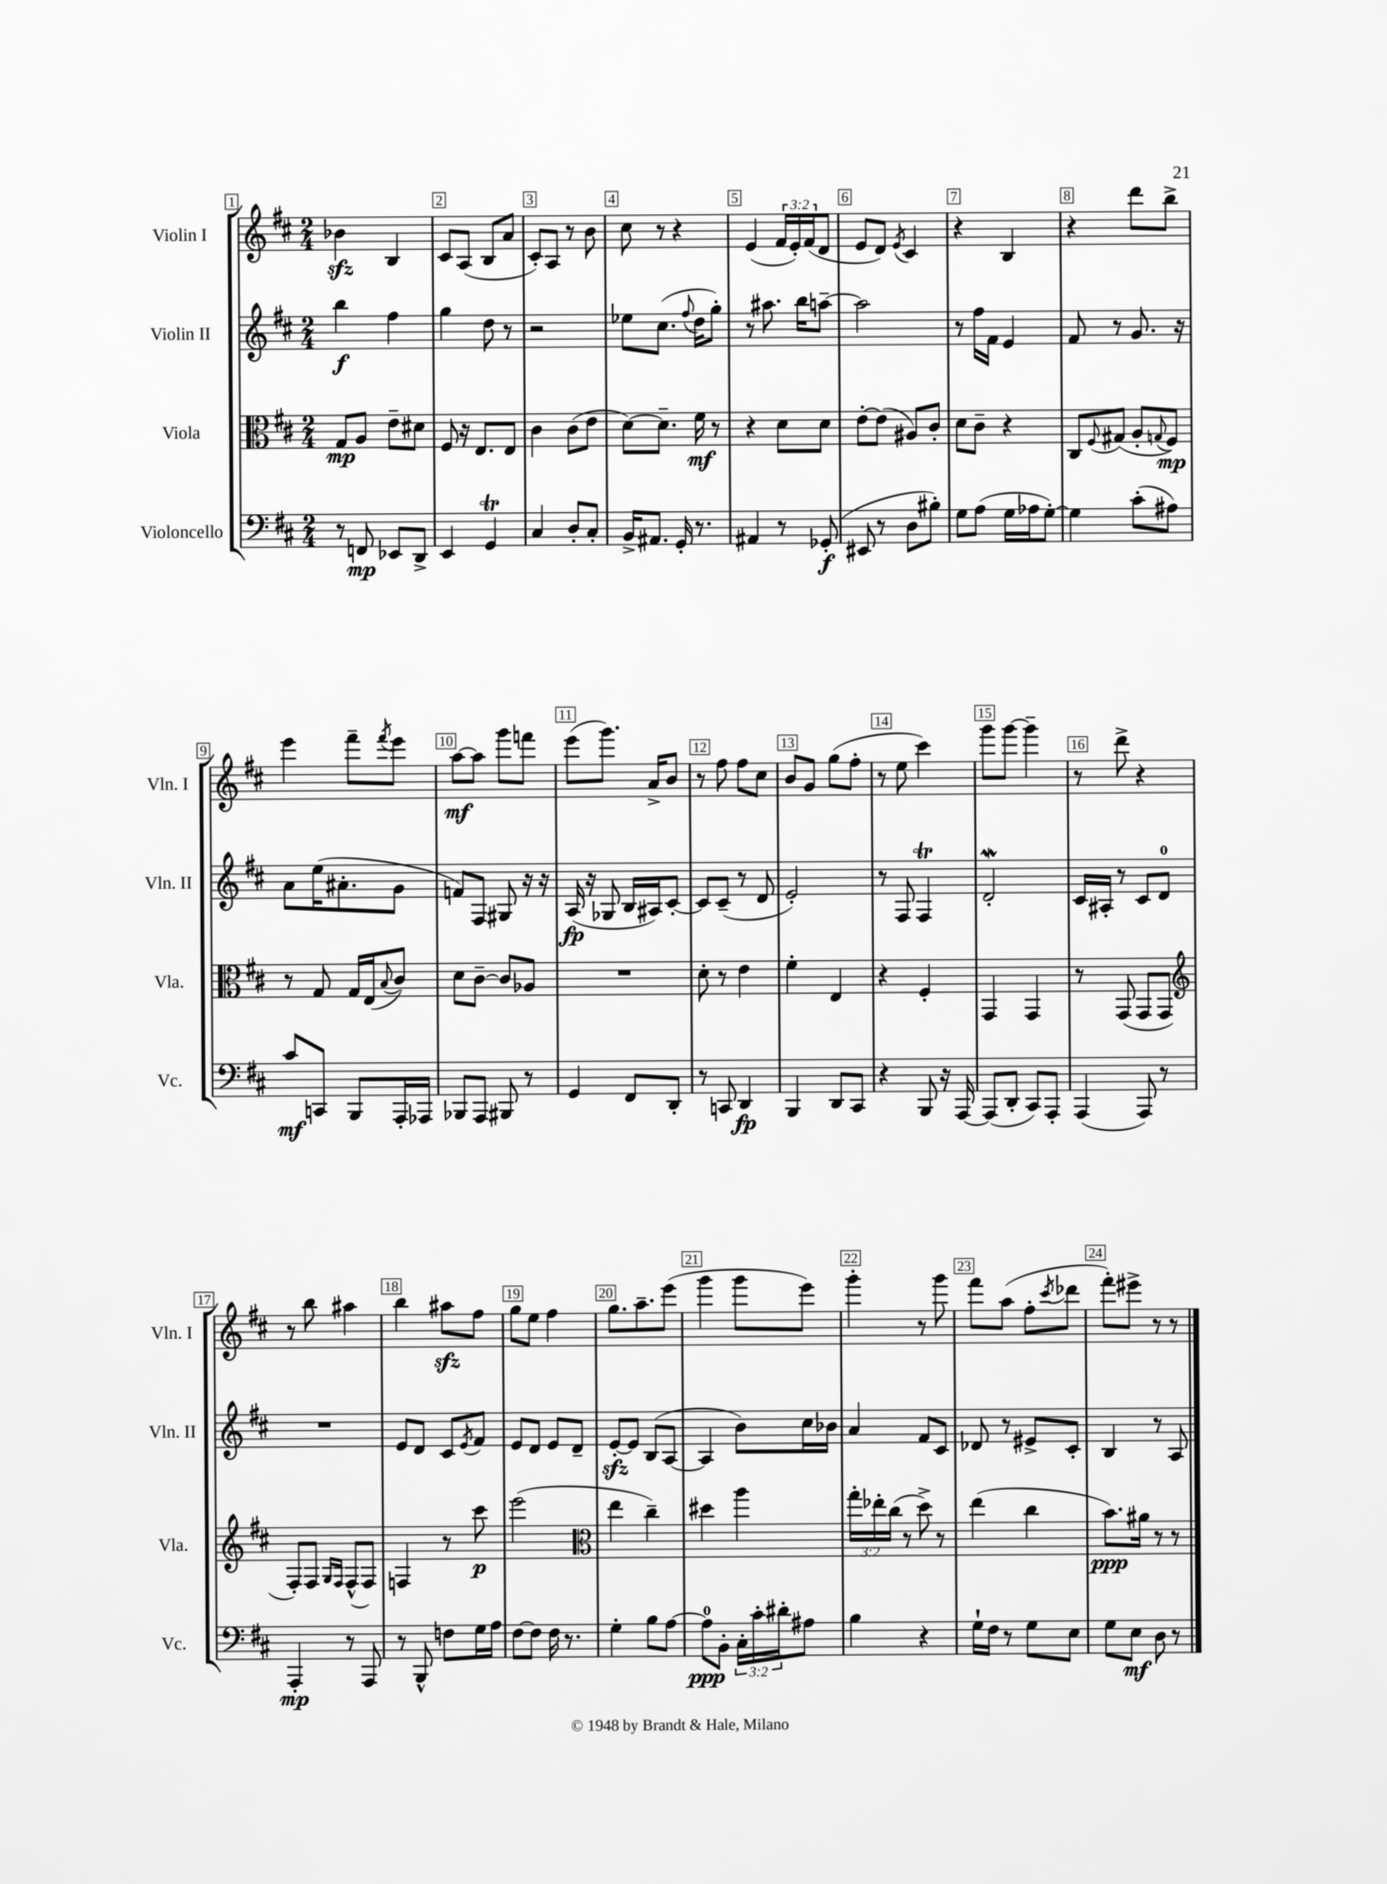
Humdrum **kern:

**kern	**kern	**kern	**kern
*staff4	*staff3	*staff2	*staff1
*clefF4	*clefC3	*clefG2	*clefG2
*k[f#c#]	*k[f#c#]	*k[f#c#]	*k[f#c#]
*M2/4	*M2/4	*M2/4	*M2/4
8r	8G/L	4bb\	4b-\
8FF/	8A/J	.	.
8EE-/L	8e~\L	4ff#\	4B/
8DD^/J	8d#\J	.	.
=	=	=	=
4EE/	8F#/	4gg\	8c#/L
.	16r	.	(8A/J
.	8.E/L	.	.
4GG/	.	8dd\	8B/L
.	8E/J	8r	8a/J
=	=	=	=
4C#/	4c#\	2r	8c#'/L)
.	.	.	8A/J
8D'/L	(8c#\L	.	8r
8C#'/J	8e\J	.	8b\
=	=	=	=
16BB^/LK	[8d\L)	8ee-\L	8cc#\
8.AA#/J	.	.	.
.	8.d~\]J	(8.cc#\J	8r
16GG'/	.	.	4r
.	.	8qqff#/	.
8.r	16f#\	16dd\LK	.
.	8r	8gg'\J)	.
=	=	=	=
4AA#/	4r	8r	(4e/
.	.	8.aa#\	.
8r	8d\L	.	24f#/LL
.	.	.	24e'/)
.	.	16bb\LK	.
.	.	.	(24f#/J
(8GG-'/	8d\J	[8aa~\J	8d/J
=	=	=	=
8EE#/	[8e'\L	2aa\]	8e/L
8r	(8e\]J	.	8d/J)
.	.	.	8qe/
8D\L	8A#/L)	.	4c#/
8B#'\J)	8c#'/J	.	.
=	=	=	=
8G\L	8d\L	8r	4r
(8A\J	8c#~\J	16ff#\LL	.
.	.	16f#\JJ	.
16G\LL	4r	4e/	4B/
16A-\J	.	.	.
[8G'\J)	.	.	.
=	=	=	=
4G\]	8C#/L	8f#/	4r
.	8qqF#/	.	.
.	(8G#/J	8r	.
(8c#'\L	8A'/L	8.g/	8ddd\L
.	8qqG/	.	.
8A#\J)	8F#/J)	.	8bb^\J
.	.	16r	.
=	=	=	=
8c#/L	8r	8a\L	4eee\
8CC/J	8G/	(16ee\K	.
.	.	8.a#'\	.
8BBB/L	16G/LL	.	8fff#~\L
.	(16E/J	.	.
.	8qqB/	.	8qfff#/
16AAA'/L	8c#/J)	8g\J	8eee\J
16AAA-/JJ	.	.	.
=	=	=	=
8BBB-/L	8d\L	8f/L)	[8aa\L
8AAA/J	[8c#~\J	8F#/J	8aa\]J
8BBB#/	8c#/]L	8G#/	8ggg\L
8r	8A-/J	16r	8fff\J
.	.	16r	.
=	=	=	=
4GG/	2r	(16A/	(8eee\L
.	.	16r	.
.	.	8G-/	8.ggg\J)
8FF#/L	.	16B/LL	.
.	.	16A#/J)	16a^/LK
8DD'/J	.	[8c#'/J	8b/J
=	=	=	=
8r	8d'\	8c#/]L	8r
8CC/	8r	(8c#~/J	8ff#\
4DD/	4e\	8r	8ff#\L
.	.	8d/	8cc#\J
=	=	=	=
4BBB/	4f#'\	2e'/)	8b/L
.	.	.	8g/J
8DD/L	4E/	.	(8gg\L
8CC#/J	.	.	8ff#'\J
=	=	=	=
4r	4r	8r	8r
.	.	8F#/	8ee\
8BBB/	4F#'/	4F#/	4ccc#\)
16r	.	.	.
[16AAA/	.	.	.
=	=	=	=
(8AAA/]L	4GG/	2d'/	8ggg\L
8DD'/J	.	.	[8ggg\J
8CC#/L)	4GG/	.	4ggg~\]
8AAA'/J	.	.	.
=	=	=	=
(4AAA/	8r	16c#/LL	8r
.	.	16A#'/JJ	.
.	(8GG/	8r	8ddd^\
8AAA/)	8GG/L	8c#/L	4r
8r	8GG/J	8d/J	.
=	=	=	=
*	*clefG2	*	*
4AAA'/	8F#'/L)	2r	8r
.	8F#/J	.	8bb\
.	16qqG/LL	.	.
.	16qqF#/JJ	.	.
8r	(8F#^^/L	.	4aa#\
8AAA/	8F#/J)	.	.
=	=	=	=
8r	4F/	8e/L	4bb\
8BBB^^/	.	8d/J	.
8F\L	8r	8c#/L	8aa#\L
.	.	8qe/	.
16G\L	8ccc#\	8f#/J	8ff#\J
16A\JJ	.	.	.
=	=	=	=
[8F#\L	(2eee\	8e/L	8gg\L
8F#\]J	.	8d/J	8ee\J
16F#\	.	8e/L	4ff#\
8.r	.	.	.
.	.	8d~/J	.
=	=	=	=
*	*clefC3	*	*
4G'\	4ee\	[8e'/L	8.gg\L
.	.	8e/]J	.
.	.	.	8.aa~\
8B\L	4cc#~\)	(8B/L	.
[8A\J	.	[8A/J	(8eee\J
=	=	=	=
8A\]L	4dd#\	4A/]	4ggg\
8BB'\J	.	.	.
24C#'\LL	4aa\	8b\L)	8ggg\L
24c#'\	.	.	.
24d#'\J	.	.	.
8A#\J	.	16cc#\L	8eee\J)
.	.	16b-\JJ	.
=	=	=	=
4B\	24gg'\LL	4a/	4ggg'\
.	24ee-'\	.	.
.	(24cc#\JJ	.	.
.	8r	.	.
4r	8dd^\)	8f#/L	8r
.	8r	8c#/J	8ggg\
=	=	=	=
16G`\LL	(4ee\	8d-/	8fff#\L
16F#\JJ	.	.	.
8r	.	8r	(8aa\J
8G\L	4cc#\	8e#^/L	8ff#'\L
.	.	.	8qccc#/
8E\J	.	8c#'/J	8ddd-\J
=	=	=	=
8G\L	8.b\L)	4B/	8fff#'\L)
8E\J	.	.	8eee#^\J
.	16a#\Jk	.	.
8D\	8r	8r	8r
8r	8r	8A/	8r
==	==	==	==
*-	*-	*-	*-
